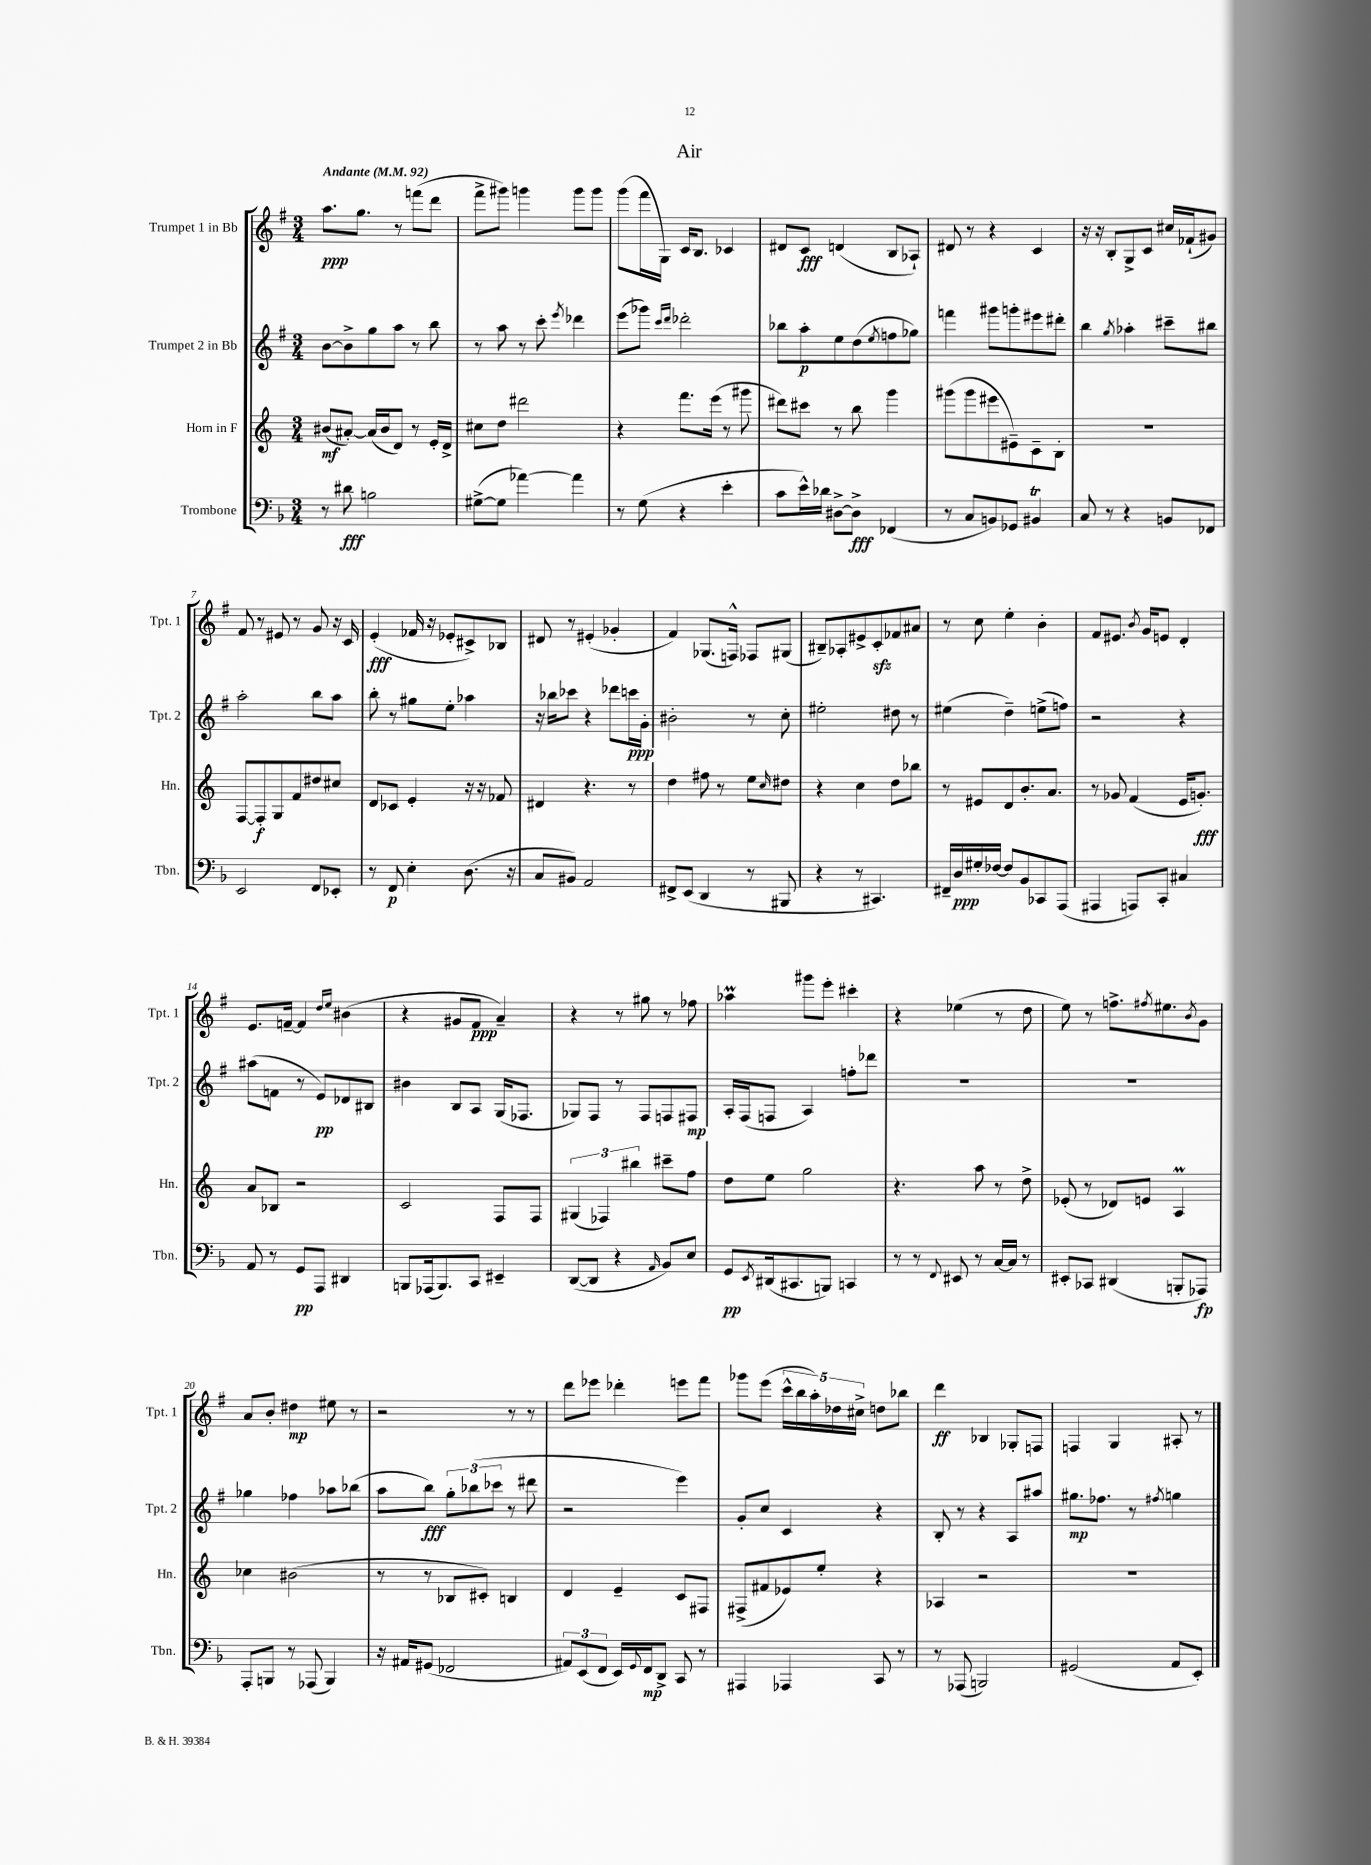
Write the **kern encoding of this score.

**kern	**kern	**kern	**kern
*staff4	*staff3	*staff2	*staff1
*clefF4	*clefG2	*clefG2	*clefG2
*k[b-]	*k[]	*k[f#]	*k[f#]
*M3/4	*M3/4	*M3/4	*M3/4
*MM92	*MM92	*MM92	*MM92
8r	(8b#	[8b	8.aa
8d#	[8a#')	8b^]	.
.	.	.	8.gg
2B	(16a#]	8gg	.
.	16b#	.	.
.	8d)	8aa	8r
.	8r	8r	(8fff
.	16e'	8bb	8ddd
.	16d^	.	.
=	=	=	=
([8G#^	8cc#	8r	8fff#^
8G#]	8dd	8aa	8ggg#)
[4a-)	2ddd#	8r	4ggg
.	.	8ccc'	.
.	.	8qeee	.
4a-]	.	4ddd-	8ggg
.	.	.	8ggg
=	=	=	=
8r	4r	(8eee	(8ggg
(8G	.	8ggg-)	16fff#
.	.	.	16G)
.	.	16qqccc	.
.	.	16qqddd	.
4r	8.fff	2ddd-'	16c
.	.	.	8.B
.	(16eee	.	.
4e'	8r	.	4c-
.	8ggg#	.	.
=	=	=	=
8c	8ddd#)	8bb-	8d#
16e^^)	8ccc#	8aa'	8c
16d-	.	.	.
[8D#^	8r	8ee	(4d
8D#^]	8bb	(8dd	.
.	.	8qee	.
(4FF-	4ggg	8ff	8B
.	.	8gg-)	8A-`)
=	=	=	=
8r	(8ggg#	4fff	8d#
8C	8ggg#	.	8r
8BB)	8eee#	8ggg#	4r
8GG-	8e#~)	8ggg'	.
4BB#	8c~	8eee#	4c
.	8B'	8ddd#'	.
=	=	=	=
8C	2.r	4bb	16r
.	.	.	16r
8r	.	.	8B'
.	.	8qgg	.
4r	.	4aa-'	8G^
.	.	.	8c
8BB	.	8ccc#~	16cc#
.	.	.	(16f-`
8FF-	.	8bb#	8g#)
=	=	=	=
2EE	[8F	2aa'	8f#
.	8F']	.	8r
.	8G	.	8e#
.	8f	.	8r
8FF	8dd#	8bb	8g
8EE-'	8cc#	8aa	16r
.	.	.	16c
=	=	=	=
8r	8d	8bb'	(4e'
8FF	8c-	8r	.
4E'	4e'	8gg#	16f-
.	.	.	16r
.	.	8ee'	8e-'
(8.D	16r	4aa-	8c#^)
.	16r	.	.
.	8f-	.	8B-
16r	.	.	.
=	=	=	=
8C	4d#	16r	8d#
.	.	16bb-	.
8BB#)	.	8ccc-	8r
2AA	4.r	4r	(4e#'
.	.	8ddd-	4g-'
.	8r	16ccc	.
.	.	16g'	.
=	=	=	=
8FF#^	4dd	2b#'	4f#)
(8EE	.	.	.
4DD	8ff#	.	(8.G-
.	8r	.	.
.	.	.	16F^^)
8r	8ee	8r	8F-
.	16qqcc	.	.
8BBB#	8dd#	8cc'	(8G#
=	=	=	=
4r	4r	2ee#'	8B#~)
.	.	.	8A-'
8r	4cc	.	8e#^
4.CC#)	.	.	8c'
.	8dd	8dd#	8f-
.	8bb-	8r	8a#
=	=	=	=
16FF#~	8r	(4ee#	8r
16D	.	.	.
16G#'	8e#	.	8cc
[16F-	.	.	.
8F-]	8d	4dd~)	4ee'
8BB-	8.b'	.	.
8CC-	.	(8ee^	4b'
.	8.a	.	.
(8AAA	.	8ff)	.
=	=	=	=
4AAA#	8r	2r	8f#
.	8g-	.	8.e#
8AAA)	(4f	.	.
.	.	.	8qb
.	.	.	16g
8CC'	.	.	8e
4C#	16e	4r	4d'
.	8.g')	.	.
=	=	=	=
8AA	8a	(8aa#	8.e
8r	8B-	8f	.
.	.	.	[16f~
8GG	2r	8r	4f]
8AAA	.	8e)	.
.	.	.	16qqdd
.	.	.	16qqee
4DD#	.	8d-	(4b#
.	.	8B#	.
=	=	=	=
8BBB	2c	4b#	4r
(16AAA-	.	.	.
8.BBB)	.	.	.
.	.	8B	8g#
8CC	.	8A	8f#
4EE#~	8F	(16G	4a~)
.	.	8.F-	.
.	8F	.	.
=	=	=	=
([8DD	(6G#	8G-)	4r
8DD]	.	8F#	.
.	6F-)	.	.
4r	.	8r	8r
.	6bb#	.	.
.	.	8F#	8gg#
16qqAA	.	.	.
8BB-)	8ccc#~	8F	8r
8E	8ff	8F#	8ff-
=	=	=	=
8GG	8dd	16A'	4aa-
.	.	(16F#	.
8qEE	.	.	.
(16DD#	8ee	8F	.
8.CC#	.	.	.
.	2gg	4A)	8ggg#
8BBB)	.	.	8eee'
4CC	.	8ff'	4ccc#'
.	.	8ddd-	.
=	=	=	=
8r	4.r	2.r	4r
8r	.	.	.
8qqFF	.	.	.
8EE#	.	.	(4ee-
8r	8aa	.	.
[16C	8r	.	8r
16C]	.	.	.
8r	8dd^	.	8dd
=	=	=	=
8EE#'	(8e-'	2.r	8ee)
8CC-	8r	.	8r
(4DD#	8d-)	.	8.ff^
.	8e	.	.
.	.	.	8qff#
.	.	.	8.ee#
8BBB'	4A	.	.
.	.	.	8qb
8AAA-)	.	.	8g
=	=	=	=
8AAA'	4cc-	4gg-	8a
8BBB	.	.	8b'
8r	(2b#	4ff-	4dd#
(8AAA-	.	.	.
4BBB)	.	8aa-	8ee#
.	.	(8bb-	8r
=	=	=	=
16r	8r	8aa	2r
16AA#	.	.	.
(8GG#	8r	8bb)	.
2FF-	8B-	12gg'	.
.	.	(12bb-	.
.	8c#')	.	.
.	.	12ccc-	.
.	4B	8r	8r
.	.	8ddd#	8r
=	=	=	=
12AA#)	4d	2r	8ddd
(12EE	.	.	.
.	.	.	8eee-
12FF	.	.	.
16EE)	4e~	.	4ddd-'
8qqGG	.	.	.
16FF	.	.	.
8DD^	.	.	.
8CC	8c	4eee)	8eee
8r	8F#	.	8fff#
=	=	=	=
4AAA#	(8F#^	8g'	8ggg-
.	8f#	8cc	(8eee
4AAA-	8e-)	4c	20ccc^^
.	.	.	20bb
.	.	.	20aa')
.	8ee'	.	.
.	.	.	20dd-
.	.	.	20cc#^
8CC	4r	4r	8dd
8r	.	.	8bb-
=	=	=	=
8r	4A-	8B'	4ddd
(8AAA-	.	8r	.
2BBB)	2r	4r	4B-
.	.	8A	8G-'
.	.	8aa#	8F
=	=	=	=
(2GG#	2.r	8.gg#	4F
.	.	8.ff-	.
.	.	.	4G
.	.	8r	.
.	.	8qff#	.
8AA	.	4gg	8A#'
8EE')	.	.	8r
==	==	==	==
*-	*-	*-	*-
